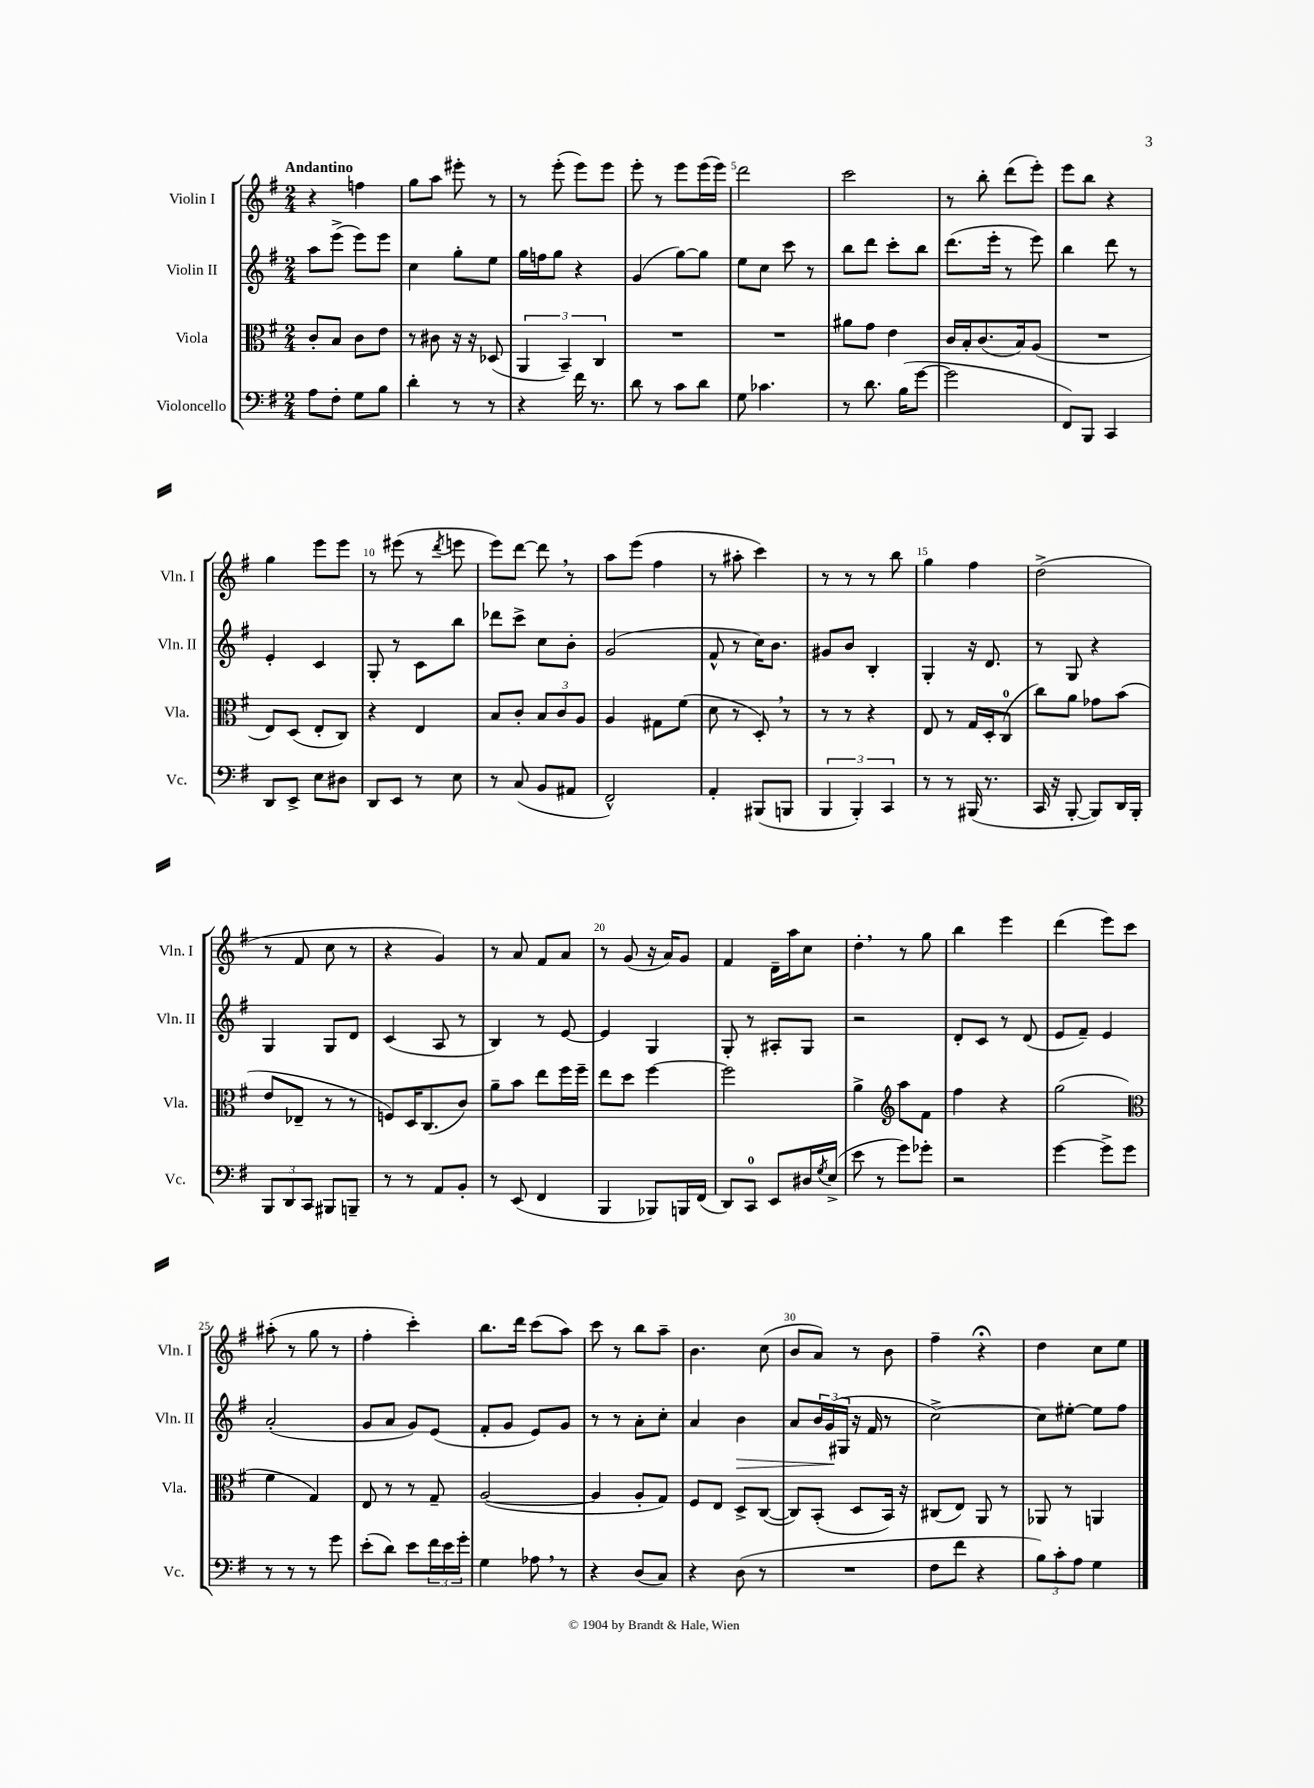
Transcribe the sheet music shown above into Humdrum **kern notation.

**kern	**kern	**kern	**kern
*staff4	*staff3	*staff2	*staff1
*clefF4	*clefC3	*clefG2	*clefG2
*k[f#]	*k[f#]	*k[f#]	*k[f#]
*M2/4	*M2/4	*M2/4	*M2/4
8A	8c'	8aa	4r
8F#'	8B	(8eee^	.
8G	8c	8eee)	4ff
8B	8e	8eee	.
=	=	=	=
4d'	8r	4cc	8gg
.	8c#	.	8aa
8r	16r	8gg'	8eee#'
.	16r	.	.
8r	(8D-	8ee	8r
=	=	=	=
4r	6AA	16gg	8r
.	.	16ff	.
.	.	8gg	(8eee'
.	6BB~)	.	.
16f#	.	4r	8eee)
8.r	.	.	.
.	6C	.	.
.	.	.	8eee
=	=	=	=
8d	2r	(4g	8eee'
8r	.	.	8r
8c	.	[8gg)	8eee
8d	.	8gg]	(16eee
.	.	.	16eee)
=	=	=	=
8G	2r	8ee	2ddd
4.c-	.	8cc	.
.	.	8ccc	.
.	.	8r	.
=	=	=	=
8r	8a#	8bb	2ccc
8.d	8g	8ddd	.
.	4e	8ccc'	.
(16B	.	.	.
[8g	.	8bb	.
=	=	=	=
2g]	16c	(8.ddd	8r
.	16B'	.	.
.	(8.c	.	8bb'
.	.	16eee'	.
.	.	8r	(8ddd
.	16B)	.	.
.	(8A	8eee)	8eee')
=	=	=	=
8FF#)	2r	4bb	8eee
8BBB	.	.	8bb
4CC	.	8ddd	4r
.	.	8r	.
=	=	=	=
8DD	8E)	4e'	4gg
8EE^	(8D	.	.
8E	8E'	4c	8eee
8D#	8C)	.	8eee
=	=	=	=
8DD	4r	8G'	8r
8EE	.	8r	(8eee#
8r	4E	8c	8r
.	.	.	8qddd
8E	.	8bb	8eee
=	=	=	=
8r	8B	8ddd-	8eee)
(8C	8c'	8ccc^	[8ddd
8BB	12B	8cc	8ddd]
.	12c	.	.
8AA#	.	8b'	8r
.	12A	.	.
=	=	=	=
2FF#^^)	4A	(2g	8aa
.	.	.	(8eee
.	8G#	.	4ff#
.	(8f#	.	.
=	=	=	=
4AA'	8d	8f#^^	8r
.	8r	8r	8aa#'
(8BBB#	8D')	16cc)	4ccc)
.	.	8.b	.
8BBB	8r	.	.
=	=	=	=
6BBB	8r	8g#	8r
.	8r	8b	8r
6BBB')	.	.	.
.	4r	4B'	8r
6CC	.	.	.
.	.	.	8bb
=	=	=	=
8r	8E	4G'	4gg
8r	8r	.	.
(16BBB#	16G	16r	4ff#
8.r	16D'	8.d	.
.	(8C	.	.
=	=	=	=
16CC	8cc)	8r	(2dd^
16r	.	.	.
[8BBB'	8a	8G	.
8BBB])	8g-	4r	.
16DD	(8b	.	.
16BBB'	.	.	.
=	=	=	=
12BBB	8e	4G	8r
12DD	.	.	.
.	8E-~	.	8f#
12CC	.	.	.
8BBB#	8r	8G	8cc
8BBB~	8r	8d	8r
=	=	=	=
8r	8F)	(4c	4r
8r	16D	.	.
.	(8.C	.	.
8AA	.	8A	4g)
8BB'	8c)	8r	.
=	=	=	=
8r	8a~	4B)	8r
(8EE	8b	.	8a
4FF#	8ee	8r	8f#
.	16ff#	[8e	8a
.	16ff#~	.	.
=	=	=	=
4BBB	8ee	4e]	8r
.	8dd	.	(8g
8BBB-)	[4ff#	4G	16r
.	.	.	16a)
16BBB	.	.	8g
(16FF#	.	.	.
=	=	=	=
8DD)	2ff#]	8G'	4f#
8CC	.	8r	.
8EE	.	8A#'	16d~
.	.	.	16aa
16D#	.	8G	8cc
8qG	.	.	.
(16E^	.	.	.
=	=	=	=
8e	4a^	2r	4dd'
8r	.	.	.
*	*clefG2	*	*
8g)	8aa	.	8r
8g-'	8f#	.	8gg
=	=	=	=
2r	4ff#	8d'	4bb
.	.	8c	.
.	4r	8r	4eee
.	.	(8d	.
=	=	=	=
[4g	(2gg	8e	(4ddd
.	.	8f#~)	.
8g^]	.	4e	8eee)
8g	.	.	8ccc
=	=	=	=
*	*clefC3	*	*
8r	4f#	(2a'	(8aa#'
8r	.	.	8r
8r	4G)	.	8gg
8g	.	.	8r
=	=	=	=
(8e'	8E	8g	4ff#'
8d)	8r	8a	.
8e	8r	8g)	4ccc')
24f#	8G~	(8e	.
24e	.	.	.
24g'	.	.	.
=	=	=	=
4G	([2A	8f#'	8.bb
.	.	8g	.
.	.	.	16ddd
8A-	.	8e)	(8ccc
8r	.	8g	8aa)
=	=	=	=
4r	4A]	8r	8ccc
.	.	8r	8r
(8D	8A'	8a'	8bb
8C)	8G)	8cc'	8aa~
=	=	=	=
4r	8F#	4a	4.b
.	8E	.	.
(8D	8D^	4b	.
8r	([8C	.	(8cc
=	=	=	=
2r	8C])	8a	8b
.	(8BB'	24b	8a)
.	.	(24g	.
.	.	24G#	.
.	8D	16r	8r
.	.	16f#	.
.	16BB)	8r	8b
.	16r	.	.
=	=	=	=
8F#	(8C#	[2cc^)	4ff#~
8f#	8E)	.	.
4r	8AA	.	4r;
.	8r	.	.
=	=	=	=
12B)	8AA-	8cc]	4dd
12c'	.	.	.
.	8r	[8ee#'	.
12A	.	.	.
4G	4AA	8ee#]	8cc
.	.	8ff#	8ee
==	==	==	==
*-	*-	*-	*-
